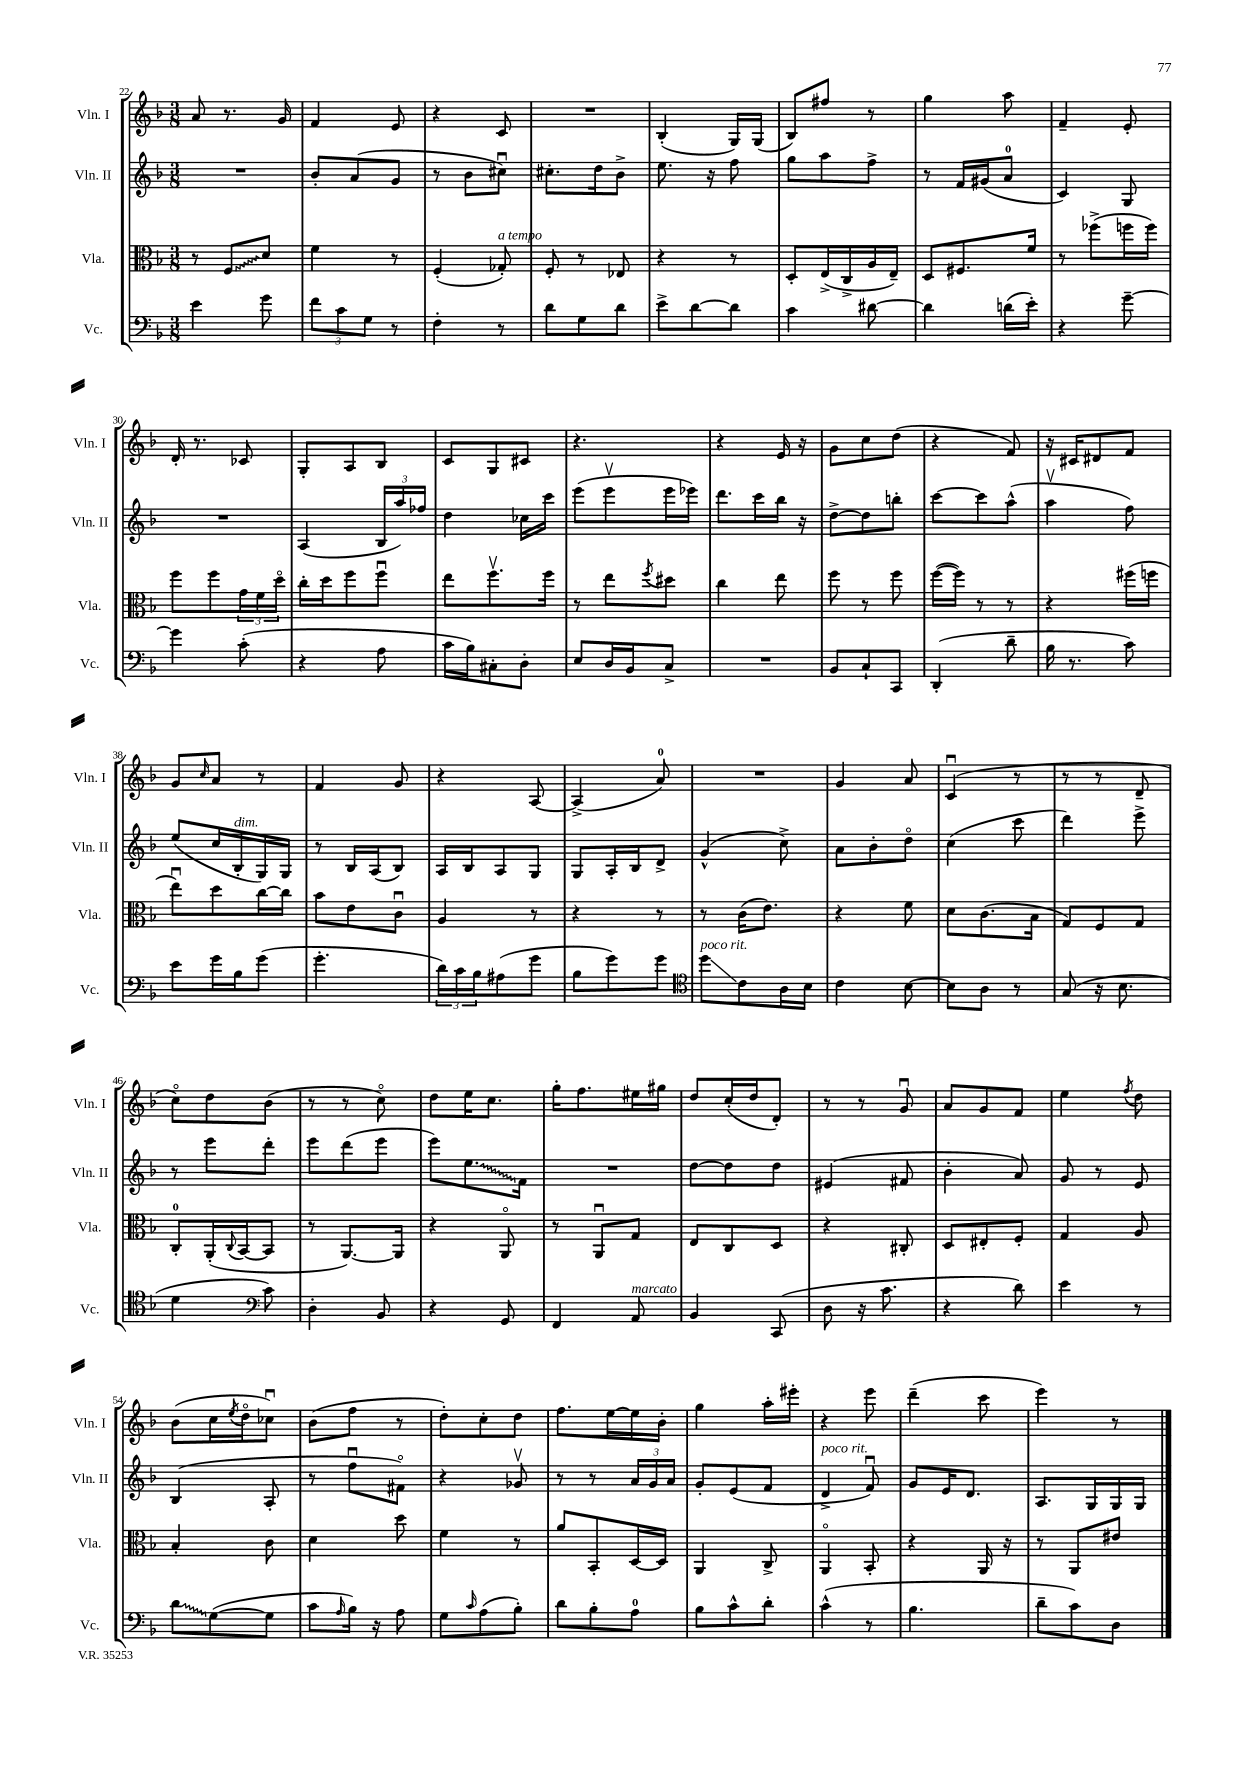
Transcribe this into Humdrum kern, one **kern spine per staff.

**kern	**kern	**kern	**kern
*staff4	*staff3	*staff2	*staff1
*clefF4	*clefC3	*clefG2	*clefG2
*k[b-]	*k[b-]	*k[b-]	*k[b-]
*M3/8	*M3/8	*M3/8	*M3/8
4e\	8r	4.r	8a/
.	8F/L	.	8.r
8g\	8d/J	.	.
.	.	.	16g/
=	=	=	=
12f\L	4f\	8b-'/L	4f/
12c\	.	.	.
.	.	(8a/	.
12G\J	.	.	.
8r	8r	8g/J	8e/
=	=	=	=
4F'\	(4F'/	8r	4r
.	.	8b-\L	.
8r	8G-'/)	8cc#u\J)	8c/
=	=	=	=
8d\L	8F'/	8.cc#'\L	4.r
8G\	8r	.	.
.	.	16dd\k	.
8d\J	8E-/	8b-^\J	.
=	=	=	=
8e^\L	4r	8.ee\	(4B-'/
[8d\	.	.	.
.	.	16r	.
8d\]J	8r	8ff\	16G/LL)
.	.	.	(16G/JJ
=	=	=	=
4c\	8D'/L	8gg\L	8B-/L)
.	(16E^/L	8aa\	8ff#/J
.	16C^/	.	.
[8d#\	16A/	8ff^\J	8r
.	16E~/JJ)	.	.
=	=	=	=
4d#\]	8D/L	8r	4gg\
.	8.F#/	16f/LL	.
.	.	(16g#/J	.
(16d\LL	.	8a/J	8aa\
16e'\JJ)	16f/Jk	.	.
=	=	=	=
4r	8r	4c/)	4f~/
.	(8ff-^\L	.	.
[8g~\	16ff\L	8G/	8e'/
.	16ff\JJ)	.	.
=	=	=	=
4g\]	8ff\L	4.r	16d'/
.	.	.	8.r
.	8ff\	.	.
(8c'\	24g\L	.	8c-/
.	24f\	.	.
.	24ddo\JJ	.	.
=	=	=	=
4r	16cc'\LL	(4A/	8G'/L
.	16dd\J	.	.
.	8ff\	.	8A/
8A\	8ffu\J	24B-/LL	8B-/J
.	.	24aa/)	.
.	.	24ff-/JJ	.
=	=	=	=
16c\LL	8ee\L	4dd\	8c/L
16B-\J)	.	.	.
8C#'\	8.ffv\	.	8G/
8D'\J	.	16cc-\LL	8c#/J
.	16ff\Jk	16ccc\JJ	.
=	=	=	=
8E/L	8r	(8eee\L	4.r
16D/L	8ee\L	8eeev\	.
16BB-/J	.	.	.
.	8qff/	.	.
8C^/J	8dd#\J	16eee\L	.
.	.	16eee-\JJ)	.
=	=	=	=
4.r	4cc\	8.ddd\L	4r
.	.	16ccc\L	.
.	8ee\	16bb-\JJ	16e/
.	.	16r	16r
=	=	=	=
8BB-/L	8ff\	[8dd^\L	8g\L
8C`/	8r	8dd\]	8cc\
8CC/J	8ff\	8bb'\J	(8dd\J
=	=	=	=
(4DD'/	([16ff\LL	[8ccc\L	4r
.	16ff\]JJ)	.	.
.	8r	8ccc\]	.
8d~\	8r	(8aa^^\J	8f/)
=	=	=	=
16B-\	4r	4aav\	16r
8.r	.	.	16c#/LK
.	.	.	8d#/
8c\)	(16ff#\LL	8ff\)	8f/J
.	16ff\JJ	.	.
=	=	=	=
8e\L	8eeu\L)	(8ee/L	8g/L
.	.	.	16qqcc/
16g\L	8dd\	16cc/L	8a/J
16B-\J	.	16B-'/	.
(8g\J	[16cc\L	16G/)	8r
.	16cc\]JJ	16G/JJ	.
=	=	=	=
4.g'\	8b-\L	8r	4f/
.	8e\	16B-/LL	.
.	.	(16A/J	.
.	8cu\J	8B-/J)	8g/
=	=	=	=
24d\LL)	4A/	16A/LL	4r
24c\	.	.	.
.	.	16B-/J	.
24B-\J	.	.	.
(8A#\	.	8A/	.
8g\J	8r	8G/J	[8A/
=	=	=	=
8B-\L	4r	8G/L	(4A^/]
8g\)	.	16A'/L	.
.	.	16B-/J	.
8g\J	8r	8d^/J	8a/)
=	=	=	=
*clefC4	*	*	*
8dd\L	8r	(4g^^/	4.r
8c\	(16c\LK	.	.
.	8.e\J)	.	.
16A\L	.	8cc^\)	.
16B-\JJ	.	.	.
=	=	=	=
4c\	4r	8a\L	4g/
.	.	8b-'\	.
[8B-\	8f\	8ddo\J	8a/
=	=	=	=
8B-\]L	8d\L	(4cc\	(4cu/
8A\J	(8.c\	.	.
8r	.	8ccc\	8r
.	16B-\Jk	.	.
=	=	=	=
(8G/	8G/L)	4ddd\)	8r
16r	8F/	.	8r
8.B-\	.	.	.
.	8G/J	8eee^\	8d~/
=	=	=	=
4d\	8C'/L	8r	8cco\L)
.	(16AA'/L	8eee\L	8dd\
.	8qqC/	.	.
.	[16BB-/J	.	.
*clefF4	*	*	*
8c\)	8BB-/]J	8ddd'\J	(8b-\J
=	=	=	=
4D'\	8r	8eee\L	8r
.	[8.AA/L)	(8ddd\	8r
8BB-/	.	8eee\J	8cco\)
.	16AA/]Jk	.	.
=	=	=	=
4r	4r	8eee\L)	8dd\L
.	.	8.ee\	16ee\K
.	.	.	8.cc\J
8GG/	8AAo/	.	.
.	.	16f\Jk	.
=	=	=	=
4FF/	8r	4.r	16gg'\LK
.	.	.	8.ff\
.	8AAu/L	.	.
8AA/	8G/J	.	16ee#\L
.	.	.	16gg#\JJ
=	=	=	=
4BB-/	8E/L	[8dd\L	8dd/L
.	8C/	8dd\]	(16cc'/L
.	.	.	16dd/J
(8CC/	8D/J	8dd\J	8d'/J)
=	=	=	=
8D\	4r	(4e#/	8r
16r	.	.	8r
8.c\	.	.	.
.	8C#'/	8f#/	8gu/
=	=	=	=
4r	8D/L	4b-'\	8a/L
.	8E#'/	.	8g/
8d\)	8F'/J	8a/)	8f/J
=	=	=	=
4e\	4G/	8g/	4ee\
.	.	8r	.
.	.	.	8qff/
8r	8A/	8e/	8dd\
=	=	=	=
8d\L	4B-'/	(4B-/	(8b-\L
([8G\	.	.	16cc\L
.	.	.	8qee/
.	.	.	16ddo\J
8G\]J	8c\	8A'/	8cc-u\J)
=	=	=	=
8c\L	4d\	8r	(8b-\L
16qqA/	.	.	.
16B-\Jk)	.	8ffu\L	8ff\J
16r	.	.	.
8A\	8dd\	8f#o\J)	8r
=	=	=	=
8G\L	4f\	4r	8dd'\L)
16qqc/	.	.	.
(8A\	.	.	8cc'\
8B-'\J)	8r	8g-v/	8dd\J
=	=	=	=
8d\L	8a/L	8r	8.ff\L
8B-'\	8BB-'/	8r	.
.	.	.	[16ee\L
8A\J	[16D/L	24a/LL	16ee\]
.	.	24g/	.
.	16D/]JJ	.	16b-'\JJ
.	.	24a/JJ	.
=	=	=	=
8B-\L	4AA/	8g'/L	4gg\
8c^^\	.	(8e/	.
8d'\J	8C^/	8f/J	16aa'\LL
.	.	.	16eee#'\JJ
=	=	=	=
(4c^^\	4AAo/	4d^/	4r
8r	8BB-'/	8fu/)	8eee\
=	=	=	=
4.B-\	4r	8g/L	(4ddd~\
.	.	16e/K	.
.	.	8.d/J	.
.	16AA/	.	8ccc\
.	16r	.	.
=	=	=	=
8d~\L	8r	8.A/L	4eee\)
8c\)	8AA/L	.	.
.	.	16G/L	.
8D\J	8e#/J	16G/	8r
.	.	16G/JJ	.
==	==	==	==
*-	*-	*-	*-
